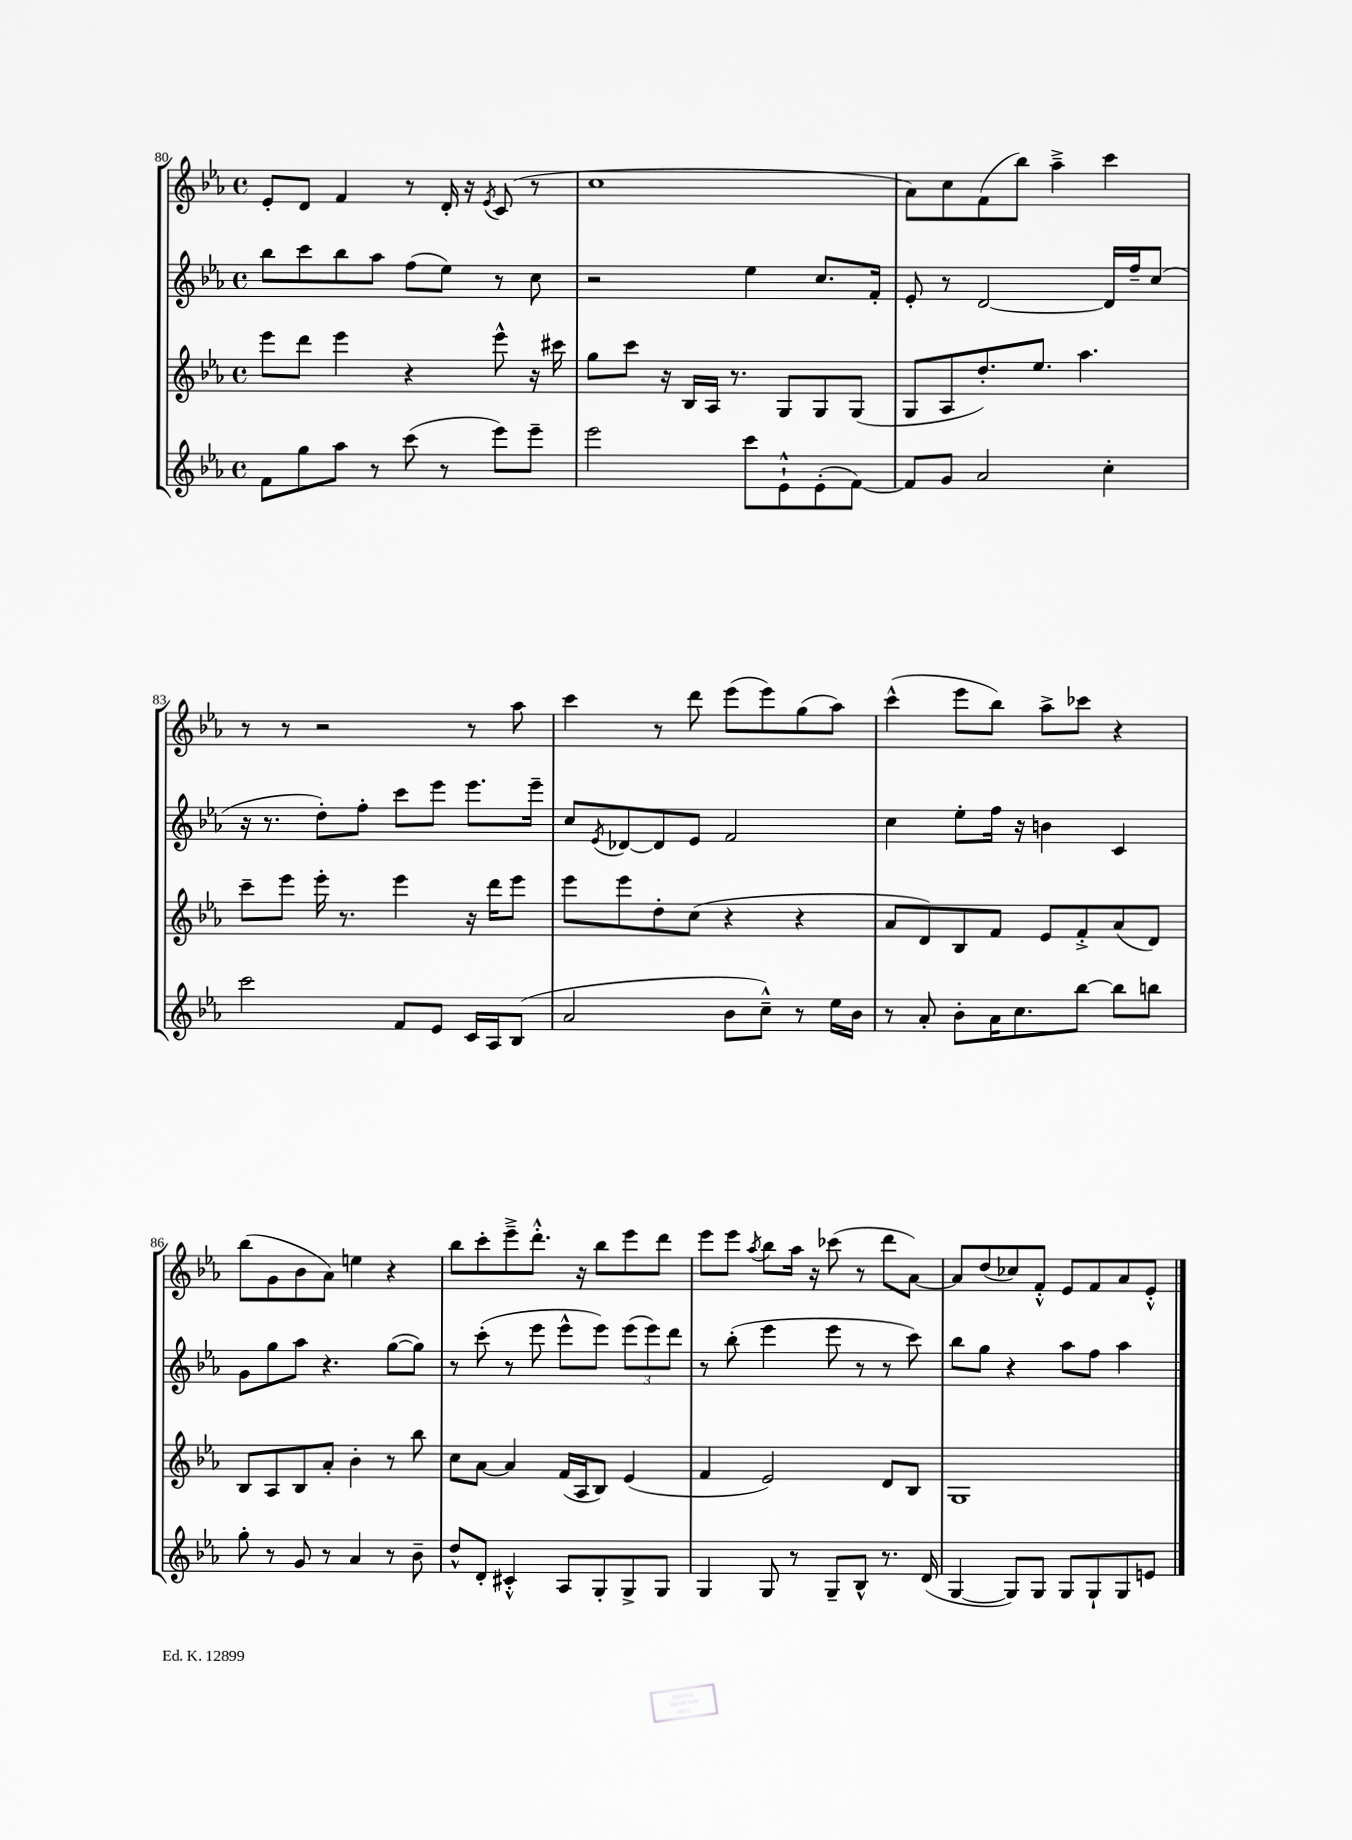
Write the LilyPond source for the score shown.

<<
\new StaffGroup <<
\new Staff = "s0" {
    \clef treble \key ees \major \defaultTimeSignature \time 4/4
    ees'8-. d'8 f'4 r8 d'16-. r16 \acciaccatura { ees'8 } c'8( r8 |
    c''1 |
    aes'8) c''8 f'8( bes''8) aes''4---> c'''4 |
    r8 r8 r2 r8 aes''8 |
    c'''4 r8 d'''8 ees'''8( ees'''8) g''8( aes''8) |
    c'''4-^( ees'''8 bes''8) aes''8-> ces'''8 r4 |
    bes''8( g'8 bes'8 aes'8) e''4 r4 |
    bes''8 c'''8-. ees'''8---> d'''8.-.-^ r16 bes''8 ees'''8 d'''8 |
    ees'''8 ees'''8 \acciaccatura { aes''8 } bes''8 aes''16 r16 ces'''8( r8 d'''8 aes'8~) |
    aes'8 d''8( ces''8) f'8-.-^ ees'8 f'8 aes'8 ees'8-.-^ \bar "|." |
}
\new Staff = "s1" {
    \clef treble \key ees \major \defaultTimeSignature \time 4/4
    bes''8 c'''8 bes''8 aes''8 f''8( ees''8) r8 c''8 |
    r2 ees''4 c''8. f'16-. |
    ees'8-. r8 d'2~ d'16 f''16-- c''8( |
    r16 r8. d''8-.) f''8-. c'''8 ees'''8 ees'''8. ees'''16-- |
    c''8 \acciaccatura { ees'8 } des'8~ des'8 ees'8 f'2 |
    c''4 ees''8-. f''16 r16 b'4 c'4 |
    g'8 g''8 aes''8 r4. g''8~( g''8) |
    r8 c'''8-.( r8 ees'''8 ees'''8-^ ees'''8) \tuplet 3/2 { ees'''8( ees'''8) d'''8 } |
    r8 bes''8-.( ees'''4 ees'''8 r8 r8 c'''8) |
    bes''8 g''8 r4 aes''8 f''8 aes''4 \bar "|." |
}
\new Staff = "s2" {
    \clef treble \key ees \major \defaultTimeSignature \time 4/4
    ees'''8 d'''8 ees'''4 r4 ees'''8-^ r16 cis'''16 |
    g''8 c'''8 r16 bes16 aes16 r8. g8 g8 g8( |
    g8 aes8 d''8.-.) ees''8. aes''4. |
    c'''8-- ees'''8 ees'''16-. r8. ees'''4 r16 d'''16 ees'''8 |
    ees'''8 ees'''8 d''8-. c''8( r4 r4 |
    aes'8 d'8) bes8 f'8 ees'8 f'8-.-> aes'8( d'8) |
    bes8 aes8 bes8 aes'8-. bes'4-. r8 bes''8 |
    c''8 aes'8~ aes'4 f'16( aes16 bes8) ees'4( |
    f'4 ees'2) d'8 bes8 |
    g1 \bar "|." |
}
\new Staff = "s3" {
    \clef treble \key ees \major \defaultTimeSignature \time 4/4
    f'8 g''8 aes''8 r8 c'''8( r8 ees'''8) ees'''8-- |
    ees'''2 c'''8 ees'8-!-^ ees'8-.( f'8~) |
    f'8 g'8 aes'2 c''4-. |
    c'''2 f'8 ees'8 c'16 aes16 bes8( |
    aes'2 bes'8 c''8---^) r8 ees''16 bes'16 |
    r8 aes'8-. bes'8-. aes'16 c''8. bes''8~ bes''8 b''8 |
    g''8-. r8 g'8 r8 aes'4 r8 bes'8-- |
    d''8-^ d'8-. cis'4-.-^ aes8 g8-. g8-> g8 |
    g4 g8 r8 g8-- bes8-^ r8. d'16( |
    g4~ g8) g8 g8 g8-! g8 e'8 \bar "|." |
}
>>
>>
\layout { \context { \Score currentBarNumber = #80 } }
